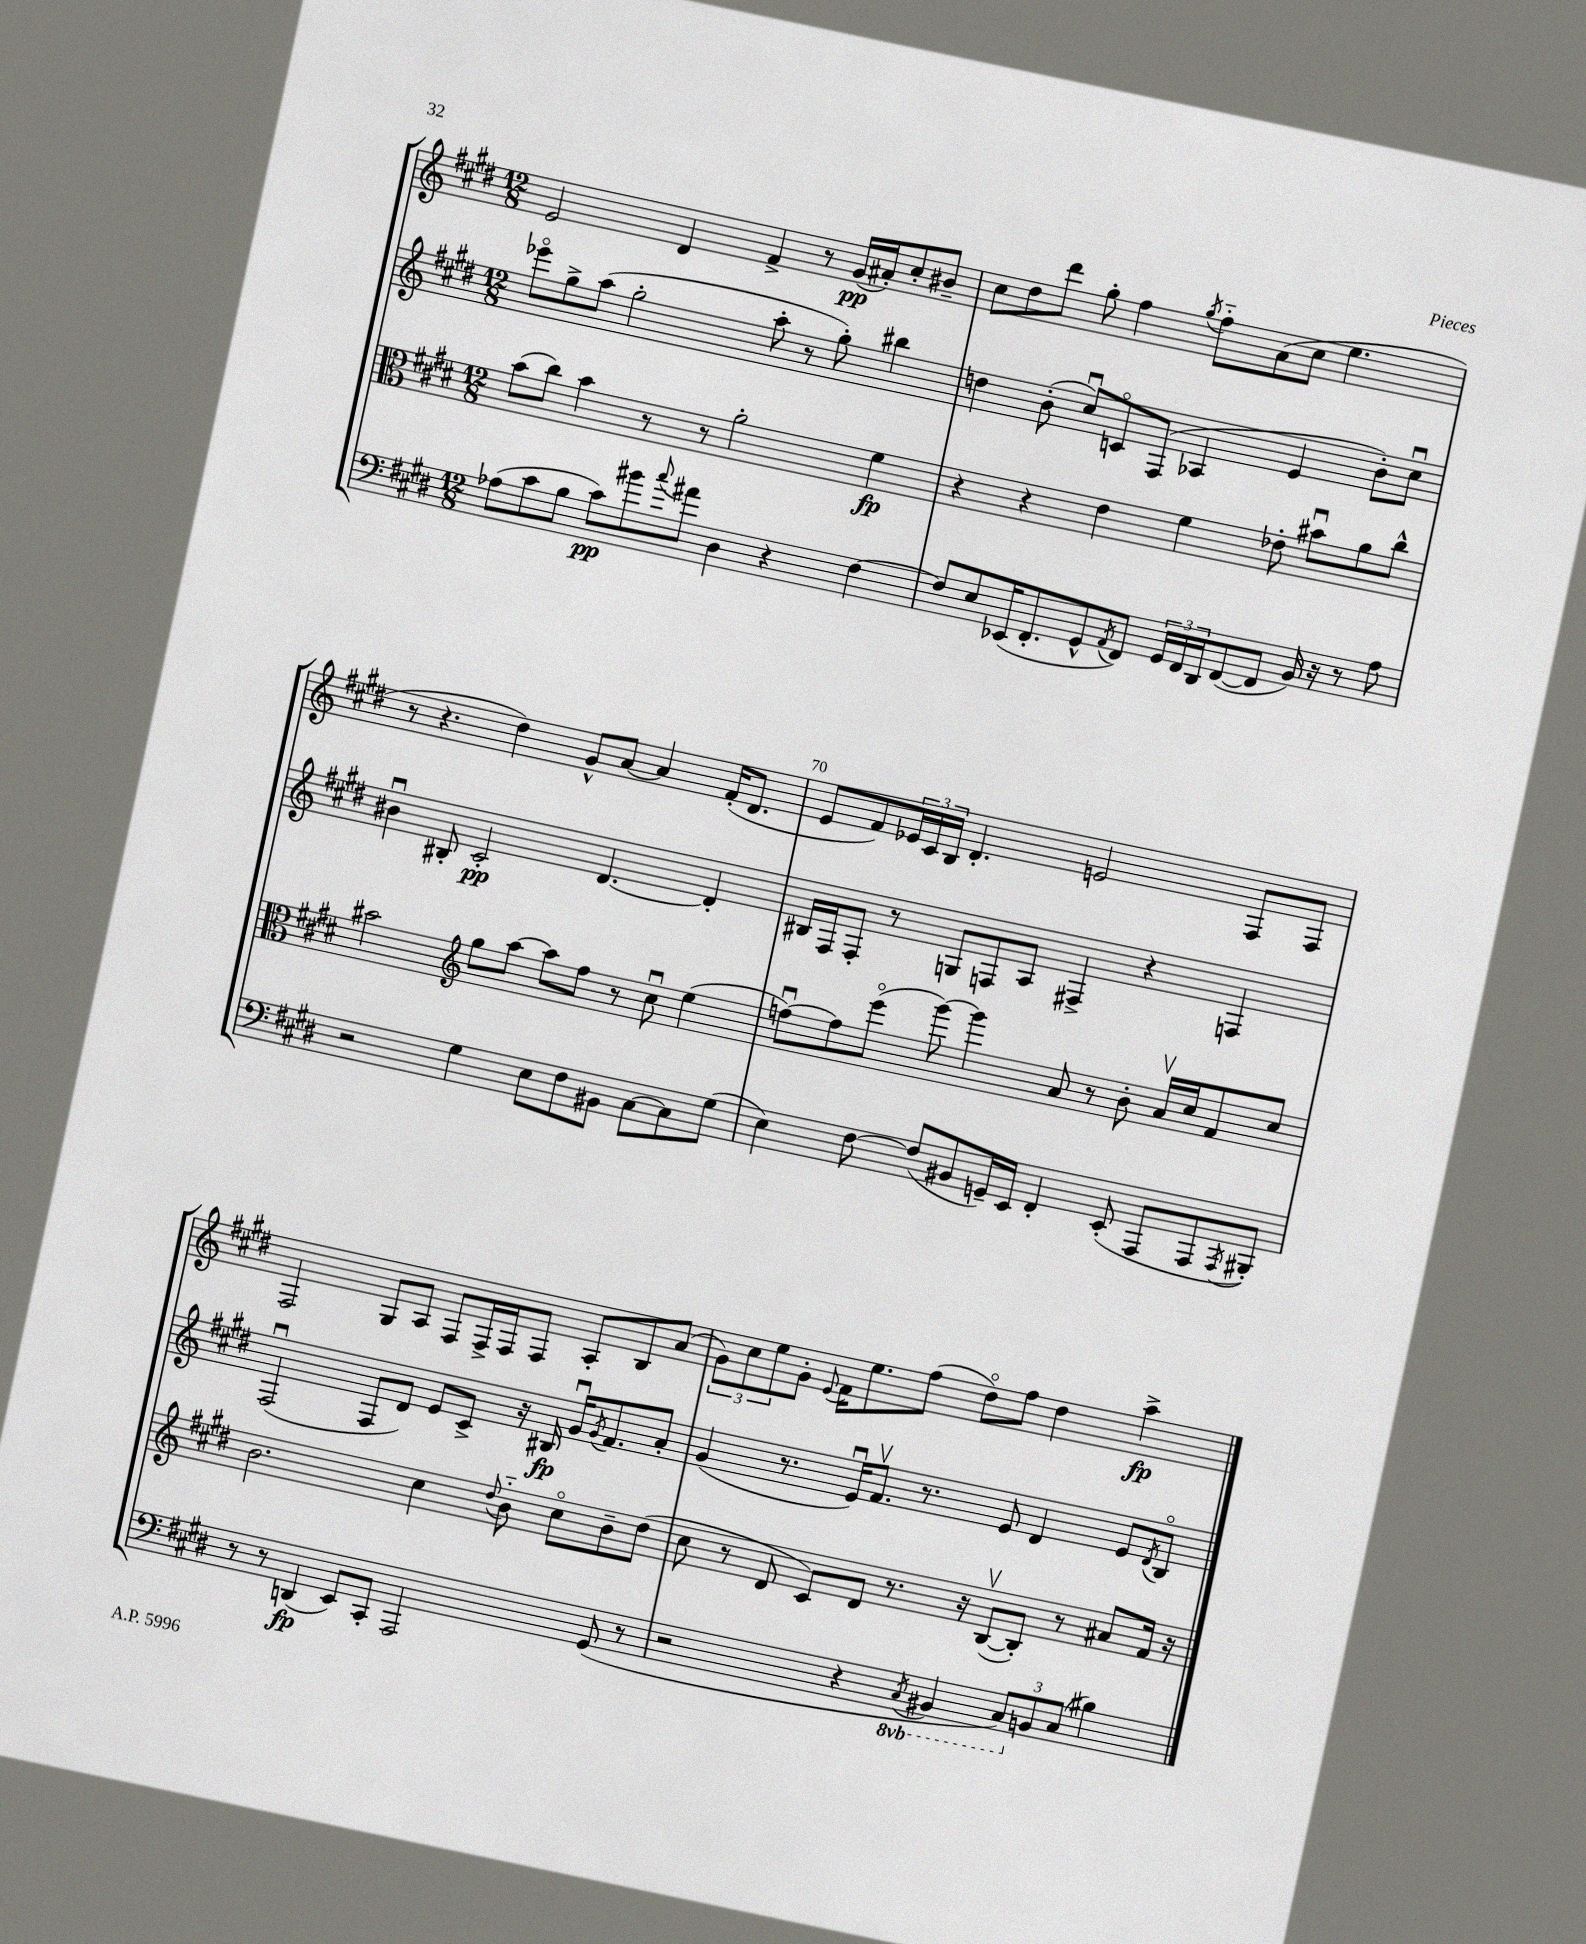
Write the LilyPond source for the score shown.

<<
\new StaffGroup <<
\new Staff = "s0" {
    \clef treble \key e \major \numericTimeSignature \time 12/8
    e'2 dis'4 fis'4-> r8 gis'16\pp( ais'16-.) cis''8-. bis'8-- |
    cis''8 dis''8 dis'''8 gis''8-. fis''4 \acciaccatura { gis''8 } fis''8-_ a'8( cis''8 e''4. |
    r8 r4. dis''4) gis'8-^ a'8~ a'4 fis'16-.( dis'8. |
    e'8 fis'8) \tuplet 3/2 { ees'16 cis'16 b16 } dis'4.-. e'2 fis8 fis8 |
    fis2 gis8 a8 fis8 fis16-> fis16 fis8 a8-. b8 a'8( |
    \tuplet 3/2 { gis'8) cis''8 e''8 } gis'8-. \appoggiatura { e'8 } fis'16 e''8. fis''8( dis''8\flageolet) fis''8 dis''4 a''4->\fp \bar "|." |
}
\new Staff = "s1" {
    \clef treble \key e \major \numericTimeSignature \time 12/8
    ees'''8\flageolet gis''8-> a''8( gis''2-. a''8-. r8 gis''8-.) bis''4 |
    d''4 b'8-.( cis''8\downbow) c'8\flageolet fis8( aes4 e'4 b'8-.) cis''8\downbow |
    bis'4\downbow bis8-. cis'2-.\pp dis'4.~ dis'4-. |
    bis16 fis16 fis8-. r8 g8 f8 a8 fis4-> r4 f4 |
    fis2\downbow( fis8 dis'8) e'8 cis'8-> r16 bis16\fp gis'16\downbow \acciaccatura { gis'8 } fis'8. a'8-. |
    gis'4( r8. e'16\downbow) fis'8.\upbow r8. e'8 dis'4 e'8 \acciaccatura { dis'8 } b8\flageolet \bar "|." |
}
\new Staff = "s2" {
    \clef alto \key e \major \numericTimeSignature \time 12/8
    b'8( cis''8) b'4 r8 r8 a'2-. fis'4\fp |
    r4 r4 e'4 fis'4 ees'8-. bis'8\downbow a'8 cis''8-^ |
    bis'2 \clef treble gis''8 a''8~ a''8 fis''8 r8 cis''8\downbow e''4( |
    f''8~\downbow) f''8 e'''8\flageolet( gis'''8~) gis'''4 a'8 r8 b'8-. a'16\upbow cis''16 fis'8 cis''8 |
    b'2. cis''4 \appoggiatura { dis''8 } b'8-_ cis''8\flageolet b'8-- dis''8( |
    cis''8 r8 dis'8 cis'8) dis'8 r8. r16 b8~\upbow( b8-.) r8 ais'8 fis'16 r16 \bar "|." |
}
\new Staff = "s3" {
    \clef bass \key e \major \numericTimeSignature \time 12/8 \set Staff.ottavationMarkups = #ottavation-simple-ordinals
    aes8( cis'8 b8 cis'8\pp) bis'8 \appoggiatura { cis''8 } ais'8 dis4 r4 fis4~ |
    fis8 e8 ees,16( fis,8.-. gis,8-^ \acciaccatura { a,8 } fis,8) \tuplet 3/2 { gis,16 fis,16 dis,16 } fis,8~( fis,8 b,16) r16 r8 a8 |
    r2 gis4 e8 fis8 bis,8 cis8~ cis8 gis8( |
    e4) fis8~ fis8( bis,8 g,16--) e,16 fis,4-. e,8-.( a,,8 a,,8 \acciaccatura { a,,8 } bis,,8-.) |
    r8 r8 d,4\fp( e,8) cis,8-. a,,2 gis,8( r8 |
    r2 r4 \ottava #-1 \acciaccatura { cis,8 } bis,,4 \tuplet 3/2 { cis,8) \ottava #0 b,!8 cis8( } bis4) \bar "|." |
}
>>
>>
\layout { \context { \Score currentBarNumber = #67 \override BarNumber.break-visibility = ##(#f #t #t) barNumberVisibility = #(every-nth-bar-number-visible 5) } }
